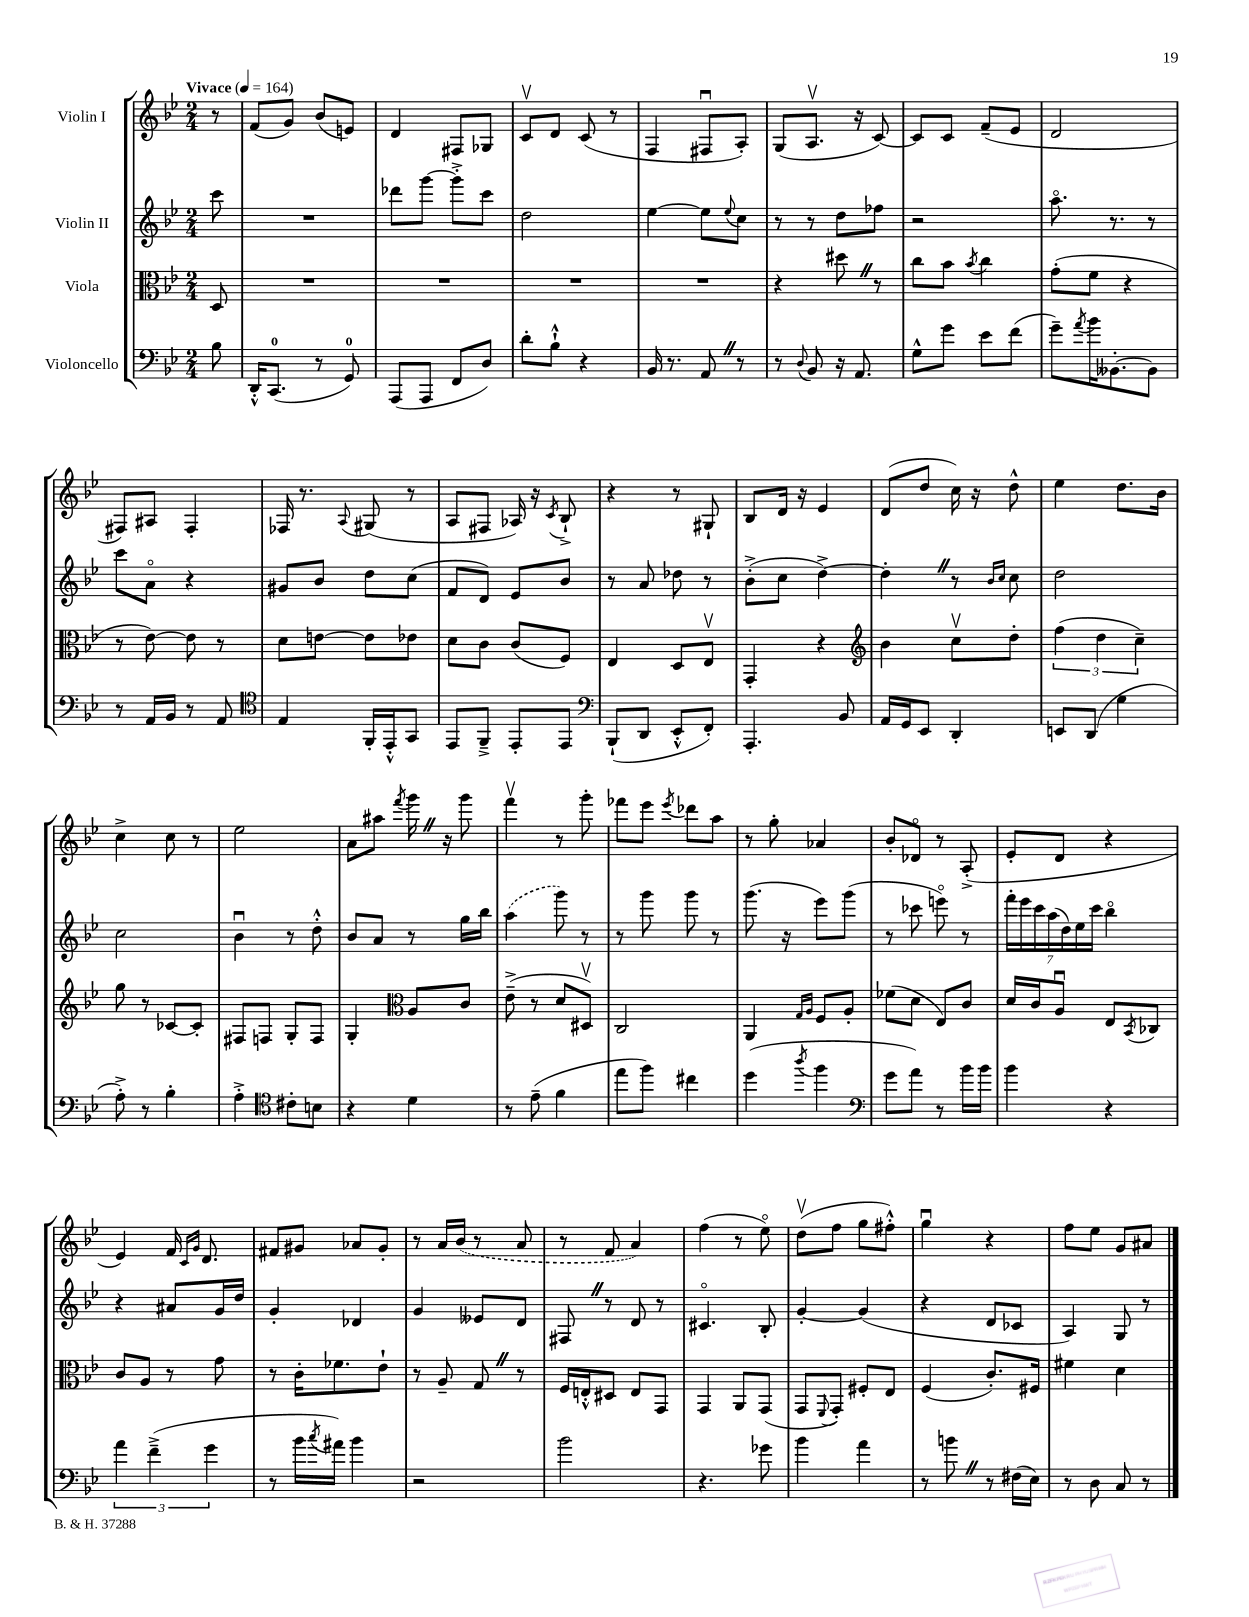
<<
\new StaffGroup <<
\new Staff = "s0" \with { instrumentName = "Violin I" } {
    \clef treble \key bes \major \numericTimeSignature \time 2/4 \partial 8 \tempo "Vivace" 4 = 164
    r8 |
    f'8( g'8) bes'8( e'8) |
    d'4 fis8 ges8 |
    c'8\upbow d'8 c'8( r8 |
    f4 fis8\downbow a8-.) |
    g8( a8.\upbow r16 c'8~) |
    c'8 c'8 f'8--( ees'8 |
    d'2 |
    fis8) ais8 fis4-. |
    fes16 r8. \appoggiatura { a8 } gis8( r8 |
    a8 fis8 aes16) r16 \acciaccatura { c'8 } bes8-!-> |
    r4 r8 gis8-! |
    bes8 d'16 r16 ees'4 |
    d'8( d''8 c''16) r16 d''8-^ |
    ees''4 d''8. bes'16 |
    c''4-> c''8 r8 |
    ees''2 |
    a'8 ais''8 \acciaccatura { f'''8 } g'''16 \once \override BreathingSign.text = \markup { \musicglyph "scripts.caesura.straight" } \breathe r16 g'''8 |
    f'''4\upbow r8 g'''8-. |
    fes'''8 ees'''8 \acciaccatura { ees'''8 } des'''8 a''8 |
    r8 g''8-. aes'4 |
    bes'8-. des'8\flageolet r8 a8-.->( |
    ees'8-. d'8 r4 |
    ees'4) f'16 \grace { c'16 g'16 } d'8. |
    fis'8 gis'8 aes'8 gis'8-. |
    r8 a'16 \once \slurDashed bes'16( r8 a'8 |
    r8 f'8 a'4) |
    f''4( r8 ees''8\flageolet) |
    d''8\upbow( f''8 g''8 fis''8-.-^) |
    g''4\downbow r4 |
    f''8 ees''8 g'8 ais'8 \bar "|." |
}
\new Staff = "s1" \with { instrumentName = "Violin II" } {
    \clef treble \key bes \major \numericTimeSignature \time 2/4 \partial 8
    c'''8 |
    R2 |
    des'''8 g'''8~ g'''8-.-> c'''8 |
    d''2 |
    ees''4~ ees''8 \appoggiatura { ees''8 } c''8 |
    r8 r8 d''8 fes''8 |
    r2 |
    a''8.\flageolet r8. r8 |
    c'''8 a'8\flageolet r4 |
    gis'8 bes'8 d''8 c''8( |
    f'8 d'8) ees'8 bes'8 |
    r8 a'8 des''8 r8 |
    bes'8-.->( c''8 d''4~->) |
    d''4-. \once \override BreathingSign.text = \markup { \musicglyph "scripts.caesura.straight" } \breathe r8 \grace { bes'16 c''16 } c''8 |
    d''2 |
    c''2 |
    bes'4\downbow r8 d''8-.-^ |
    bes'8 a'8 r8 g''16 bes''16 |
    \once \slurDashed a''4( g'''8) r8 |
    r8 g'''8 g'''8 r8 |
    g'''8.( r16 ees'''8) g'''8( |
    r8 ces'''8 e'''8\flageolet) r8 |
    \tuplet 7/4 { f'''16-. ees'''16 c'''16 a''16( d''16) ees''16 c'''16 } bes''4\flageolet |
    r4 ais'8 g'16 d''16 |
    g'4-. des'4 |
    g'4 eeses'8 d'8 |
    fis8 \once \override BreathingSign.text = \markup { \musicglyph "scripts.caesura.straight" } \breathe r8 d'8 r8 |
    cis'4.\flageolet bes8-. |
    g'4~-. g'4( |
    r4 d'8 ces'8 |
    a4) g8 r8 \bar "|." |
}
\new Staff = "s2" \with { instrumentName = "Viola" } {
    \clef alto \key bes \major \numericTimeSignature \time 2/4 \partial 8
    d8 |
    R2 |
    R2 |
    R2 |
    R2 |
    r4 dis''8 \once \override BreathingSign.text = \markup { \musicglyph "scripts.caesura.straight" } \breathe r8 |
    c''8 bes'8 \acciaccatura { bes'8 } c''4 |
    g'8-.( f'8 r4 |
    r8 ees'8~) ees'8 r8 |
    d'8 e'8~ e'8 ees'8 |
    d'8 c'8 c'8( f8) |
    ees4 d8 ees8\upbow |
    g,4-. r4 |
    \clef treble bes'4 c''8\upbow d''8-. |
    \tuplet 3/2 { f''4( d''4 c''4--) } |
    g''8 r8 ces'8~ ces'8-. |
    fis8 f8 g8-. f8 |
    g4-. \clef alto a8 c'8 |
    ees'8--->( r8 d'8 dis8\upbow) |
    c2 |
    a,4 \grace { g16 a16 } f8 a8-. |
    fes'8( d'8 ees8) c'8 |
    d'16 c'16 a8\downbow ees8 \acciaccatura { bes,8 } ces8 |
    c'8 a8 r8 g'8 |
    r8 c'16-. fes'8. ees'8-! |
    r8 a8-- g8 \once \override BreathingSign.text = \markup { \musicglyph "scripts.caesura.straight" } \breathe r8 |
    f16 e16-.-^ dis8 e8 g,8 |
    g,4 a,8 g,8( |
    g,8 \appoggiatura { f,8 } g,8-.) fis8-. ees8 |
    f4( c'8.-.) fis16 |
    fis'4 d'4 \bar "|." |
}
\new Staff = "s3" \with { instrumentName = "Violoncello" } {
    \clef bass \key bes \major \numericTimeSignature \time 2/4 \partial 8
    bes8 |
    d,16-.-^ c,8.-0( r8 g,8-0) |
    a,,8( a,,8 f,8 d8) |
    d'8-. bes8-!-^ r4 |
    bes,16 r8. a,8 \once \override BreathingSign.text = \markup { \musicglyph "scripts.caesura.straight" } \breathe r8 |
    r8 \appoggiatura { d8 } bes,8 r16 a,8. |
    g8-^ g'8 ees'8 f'8( |
    g'8--) \acciaccatura { a'8 } bes'16 beses,8.~-. beses,8 |
    r8 a,16 bes,16 r8 a,8 |
    \clef tenor ees4 f,16-. ees,16-.-^ g,8 |
    ees,8 f,8---> ees,8-. ees,8 |
    \clef bass bes,,8-!( d,8 ees,8-.-^ f,8-.) |
    a,,4.-. bes,8 |
    a,16 g,16 ees,8 d,4-. |
    e,8 d,8( g4 |
    a8-.->) r8 bes4-. |
    a4-.-> \clef tenor cis'8-. b8 |
    r4 d'4 |
    r8 ees'8--( f'4 |
    ees''8 f''8) cis''4 |
    d''4( \acciaccatura { a''8 } f''4 |
    \clef bass g'8 a'8) r8 bes'16 bes'16 |
    bes'4 r4 |
    \tuplet 3/2 { a'4 f'4--->( g'4 } |
    r8 bes'16 \acciaccatura { c''8 } ais'16) bes'4 |
    r2 |
    bes'2 |
    r4. ges'8 |
    bes'4 a'4 |
    r8 b'8 \once \override BreathingSign.text = \markup { \musicglyph "scripts.caesura.straight" } \breathe r8 fis16( ees16) |
    r8 d8 c8 r8 \bar "|." |
}
>>
>>
\layout { \context { \Score \remove "Bar_number_engraver" } }
